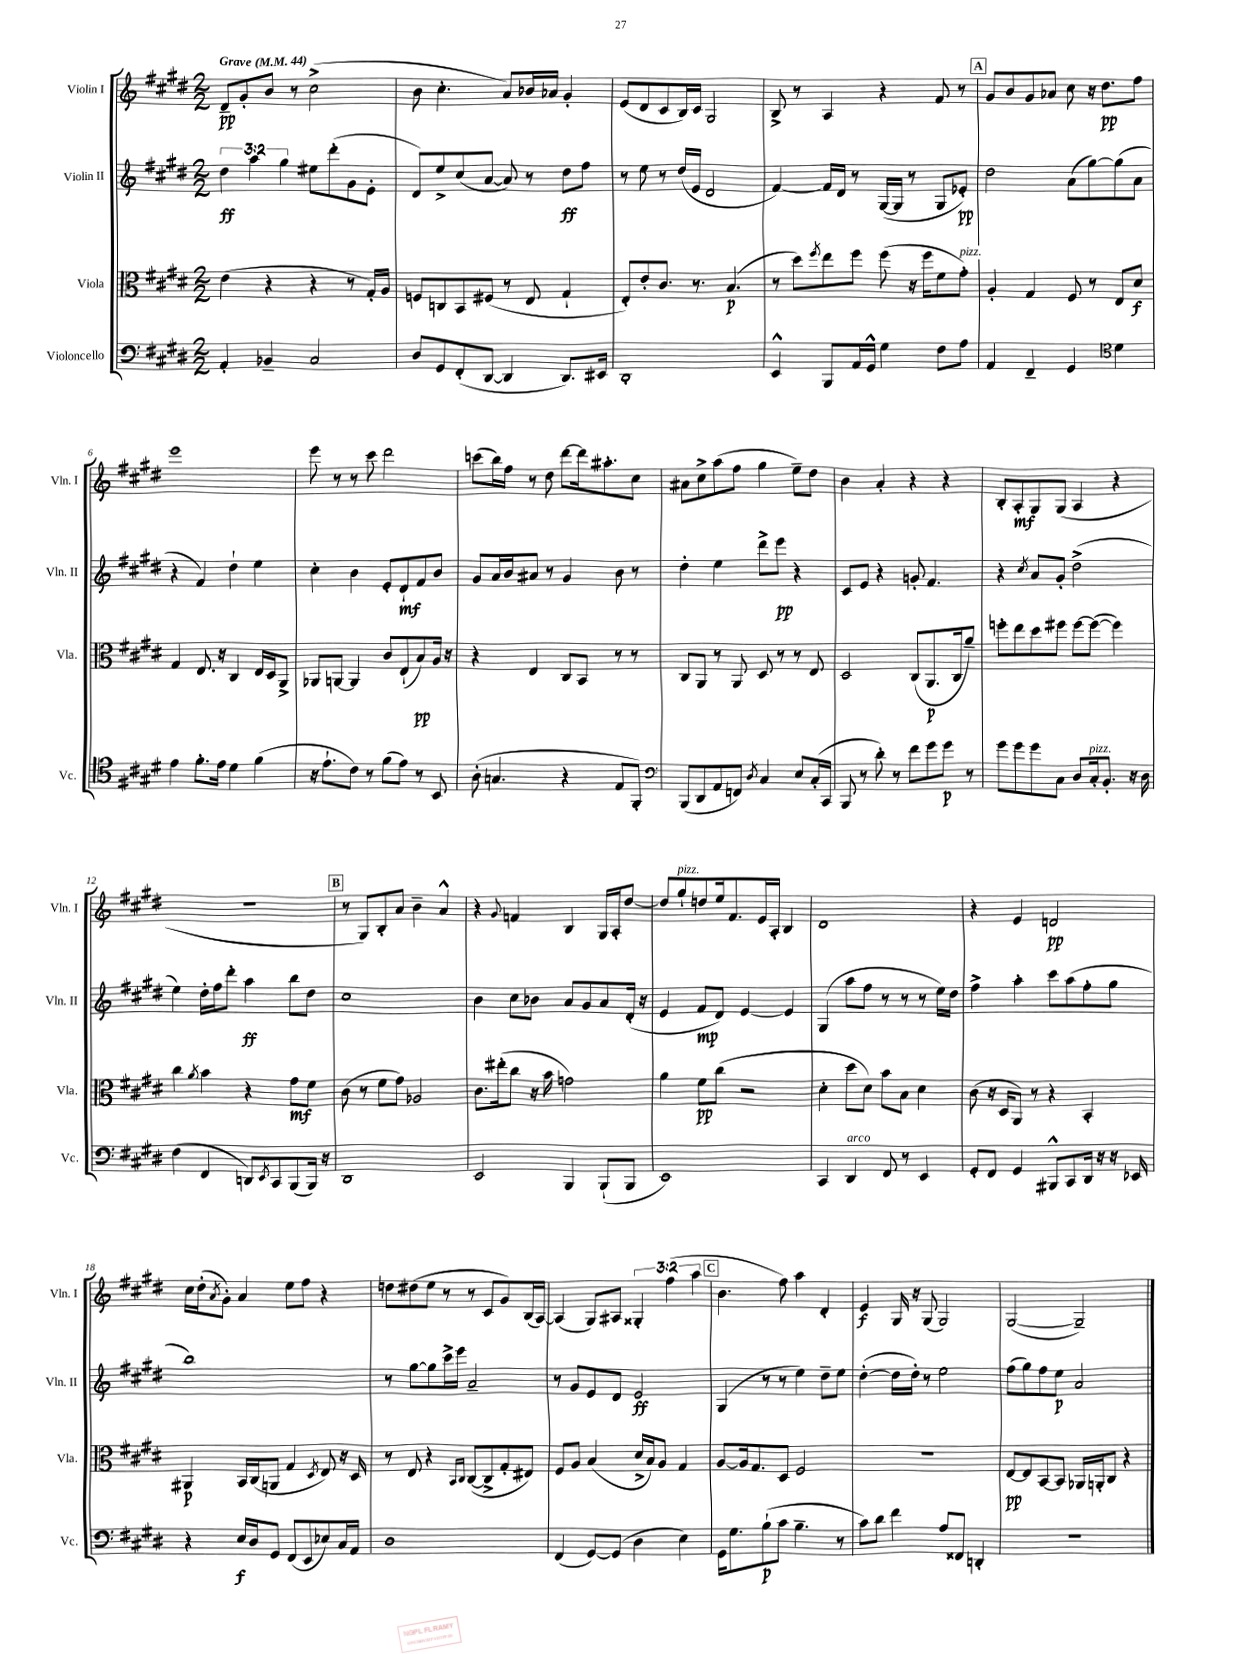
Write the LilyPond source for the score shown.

<<
\new StaffGroup <<
\new Staff = "s0" \with { instrumentName = "Violin I" shortInstrumentName = "Vln. I" } {
    \clef treble \key e \major \numericTimeSignature \time 2/2 \override Staff.TupletNumber.text = #tuplet-number::calc-fraction-text \tempo "Grave" 4 = 44
    dis'8--\pp gis'8-. b'8 r8 cis''2->( |
    b'8 cis''4.-. a'8) bes'16 aes'16 gis'4-. |
    e'8( dis'8 cis'8 b16) cis'16 gis2 |
    b8-> r8 a4 r4 fis'8 r8 |
    \mark \markup { \box "A" } gis'8 b'8 gis'8 aes'8 cis''8 r16 dis''8.\pp fis''8 |
    e'''1 |
    e'''8 r8 r8 cis'''8 dis'''2 |
    c'''8( b''16) fis''16 r8 dis''8 dis'''8~ dis'''16 ais''8.-. cis''8 |
    ais'8 cis''8-> a''8( fis''8 gis''4 e''8--) dis''8 |
    b'4 a'4-. r4 r4 |
    b8-. a8-.\mf gis8 gis8( a4 r4 |
    R1 |
    \mark \markup { \box "B" } r8 gis8) b8-. a'8 b'4-- a'4-^ |
    r4 \appoggiatura { gis'8 } f'4 b4 gis16 a16-. dis''8~ |
    dis''8 gis''8-!^\markup { \italic "pizz." } d''8 e''16 fis'8. e'16 a16-. b4 |
    dis'1 |
    r4 e'4 d'2\pp |
    cis''16 dis''16-.( \acciaccatura { a'8 } gis'8-.) a'4 e''8 fis''8 r4 |
    d''8 dis''8( e''8 r8 r8 cis'8 gis'8) b16( a16~) |
    a4( gis8) ais8 \tuplet 3/2 { gisis4-. fis''4( a''4 } |
    \mark \markup { \box "C" } b'4. fis''8) a''4 dis'4-. |
    e'4\f gis16 r16 gis8( gis2) |
    gis2~( gis2--) \bar "|." |
}
\new Staff = "s1" \with { instrumentName = "Violin II" shortInstrumentName = "Vln. II" } {
    \clef treble \key e \major \numericTimeSignature \time 2/2 \override Staff.TupletNumber.text = #tuplet-number::calc-fraction-text
    \tuplet 3/2 { dis''4\ff a''4 gis''4 } eis''8 dis'''8-.( gis'8 e'8-. |
    dis'8) e''8-> cis''8( a'8~ a'8) r8 dis''8\ff fis''8 |
    r8 e''8 r8 dis''16( e'16 dis'2 |
    fis'4~) fis'16 dis'16 r8 gis16~( gis16 r8 gis8 ees'8-.\pp) |
    \mark \markup { \box "A" } dis''2 a'8( gis''8~) gis''8( a'8 |
    r4 fis'4) dis''4-! e''4 |
    cis''4-. b'4 e'8-. dis'8-!\mf fis'8 b'8 |
    gis'8 a'16 b'16 ais'8 r8 gis'4 b'8 r8 |
    dis''4-. e''4 dis'''8-> e'''8\pp r4 |
    cis'8 e'8 r4 g'8-. fis'4. |
    r4 \acciaccatura { cis''8 } a'8 gis'8-. dis''2->( |
    e''4) dis''16-. fis''16 dis'''8-. a''4\ff b''8 dis''8 |
    \mark \markup { \box "B" } cis''1 |
    b'4 cis''8 bes'8 a'8 gis'8 a'8 dis'16-.( r16 |
    e'4 fis'8\mp dis'8) e'4~ e'4 |
    gis4( a''8 fis''8 r8 r8 r8 e''16) dis''16 |
    fis''4-> a''4-. cis'''8 a''8( fis''8-. gis''8 |
    b''1) |
    r8 gis''8~ gis''8 cis'''16-> e'''16 a'2-- |
    r8 gis'8 e'8 dis'8 e'2\ff |
    \mark \markup { \box "C" } gis4( r8 r8 e''4) dis''8-- e''8 |
    dis''4~-.( dis''16 dis''16-.) r8 e''2 |
    fis''8( gis''8) fis''8 e''8\p a'2 \bar "|." |
}
\new Staff = "s2" \with { instrumentName = "Viola" shortInstrumentName = "Vla." } {
    \clef alto \key e \major \numericTimeSignature \time 2/2
    e'4( r4 r4 r8 gis16-.) a16 |
    f8 c8 b,8 fis8( r8 e8 gis4-! |
    e8-.) e'8-. cis'8. r8. b4.\p( |
    r8 dis''8) \acciaccatura { fis''8 } e''8 fis''8 fis''8( r16 fis''16 fis'8 gis'8-.^\markup { \italic "pizz." }) |
    \mark \markup { \box "A" } a4-. gis4 fis8 r8 e8 dis'8\f |
    gis4 e8. r16 cis4 e16 dis16 a,8-> |
    aes,8 a,8~ a,4 cis'8 e8-!( b8\pp) a16 r16 |
    r4 e4 cis8 b,8 r8 r8 |
    cis8 a,8 r8 a,8 dis8 r8 r8 e8 |
    dis2 cis8( a,8.\p cis16 a'8--) |
    f''8-. e''8 dis''8 fis''8 fis''8~ fis''8~( fis''4) |
    cis''4 \acciaccatura { a'8 } b'4 r4 gis'8\mf fis'8 |
    \mark \markup { \box "B" } cis'8( r8 fis'8 gis'8) aes2 |
    cis'8. eis''16-.( cis''8 r16 b'16 g'2) |
    a'4 fis'8\pp cis''8( r2 |
    dis'4-. dis''8 dis'8) b'8 b8 dis'4 |
    cis'8( r16 dis16 a,8) r8 r4 b,4-. |
    ais,4\p b,16 cis16( a,8 gis4 \acciaccatura { dis8 } e8) r16 dis16 |
    r8 e8 r4 \grace { b,16 cis16 } cis8~( cis8-> gis8-. eis8) |
    fis8 a8 b4( dis'16-> b16) a8 gis4 |
    \mark \markup { \box "C" } a8~ a16 gis8. dis8 fis2 |
    r1 |
    e8~\pp e8 b,8~ b,8 aes,16 a,16-. cis8 r4 \bar "|." |
}
\new Staff = "s3" \with { instrumentName = "Violoncello" shortInstrumentName = "Vc." } {
    \clef bass \key e \major \numericTimeSignature \time 2/2
    a,4-. bes,4-- cis2 |
    dis8 gis,8 fis,8-.( dis,8~ dis,4 dis,8.) eis,16 |
    dis,1-. |
    e,4-^ b,,8 a,16 gis,16-^ gis4 fis8 a8 |
    \mark \markup { \box "A" } a,4 fis,4-- gis,4 \clef tenor dis'4 |
    e'4 fis'8.-. e'16 dis'4 fis'4( |
    r16 e'8.-! cis'8) r8 fis'8( e'8) r8 b,8 |
    a8-.( g4. r4 e8 fis,8-.) |
    \clef bass b,,8( dis,8 a,8 f,8) \acciaccatura { dis8 } cis4 e8 cis16-.( cis,16 |
    b,,8 r8 dis'8-.) r8 fis'8 gis'8 gis'8\p r8 |
    gis'8 gis'8 gis'8 cis8 dis8 cis16-.^\markup { \italic "pizz." } b,8.-. r16 dis16 |
    fis4( fis,4 d,8) \acciaccatura { e,8 } cis,8 b,,8( b,,16) r16 |
    \mark \markup { \box "B" } dis,1 |
    e,2 b,,4 b,,8-!( b,,8 |
    e,1) |
    cis,4 dis,4^\markup { \italic "arco" } fis,8 r8 e,4 |
    gis,8-. fis,8 gis,4 bis,,8-^ cis,8 dis,16 r16 r16 ees,16 |
    r4 e16\f dis16 gis,8 fis,8( e,8 ees8) cis16 a,16 |
    dis1 |
    fis,4( gis,8~) gis,8( dis4 e4) |
    \mark \markup { \box "C" } gis,16 gis8. b8-!\p( cis'8 b4.-- r8 |
    cis'8) dis'8 fis'4 a8 fisis,8 d,4-. |
    R1 \bar "|." |
}
>>
>>
